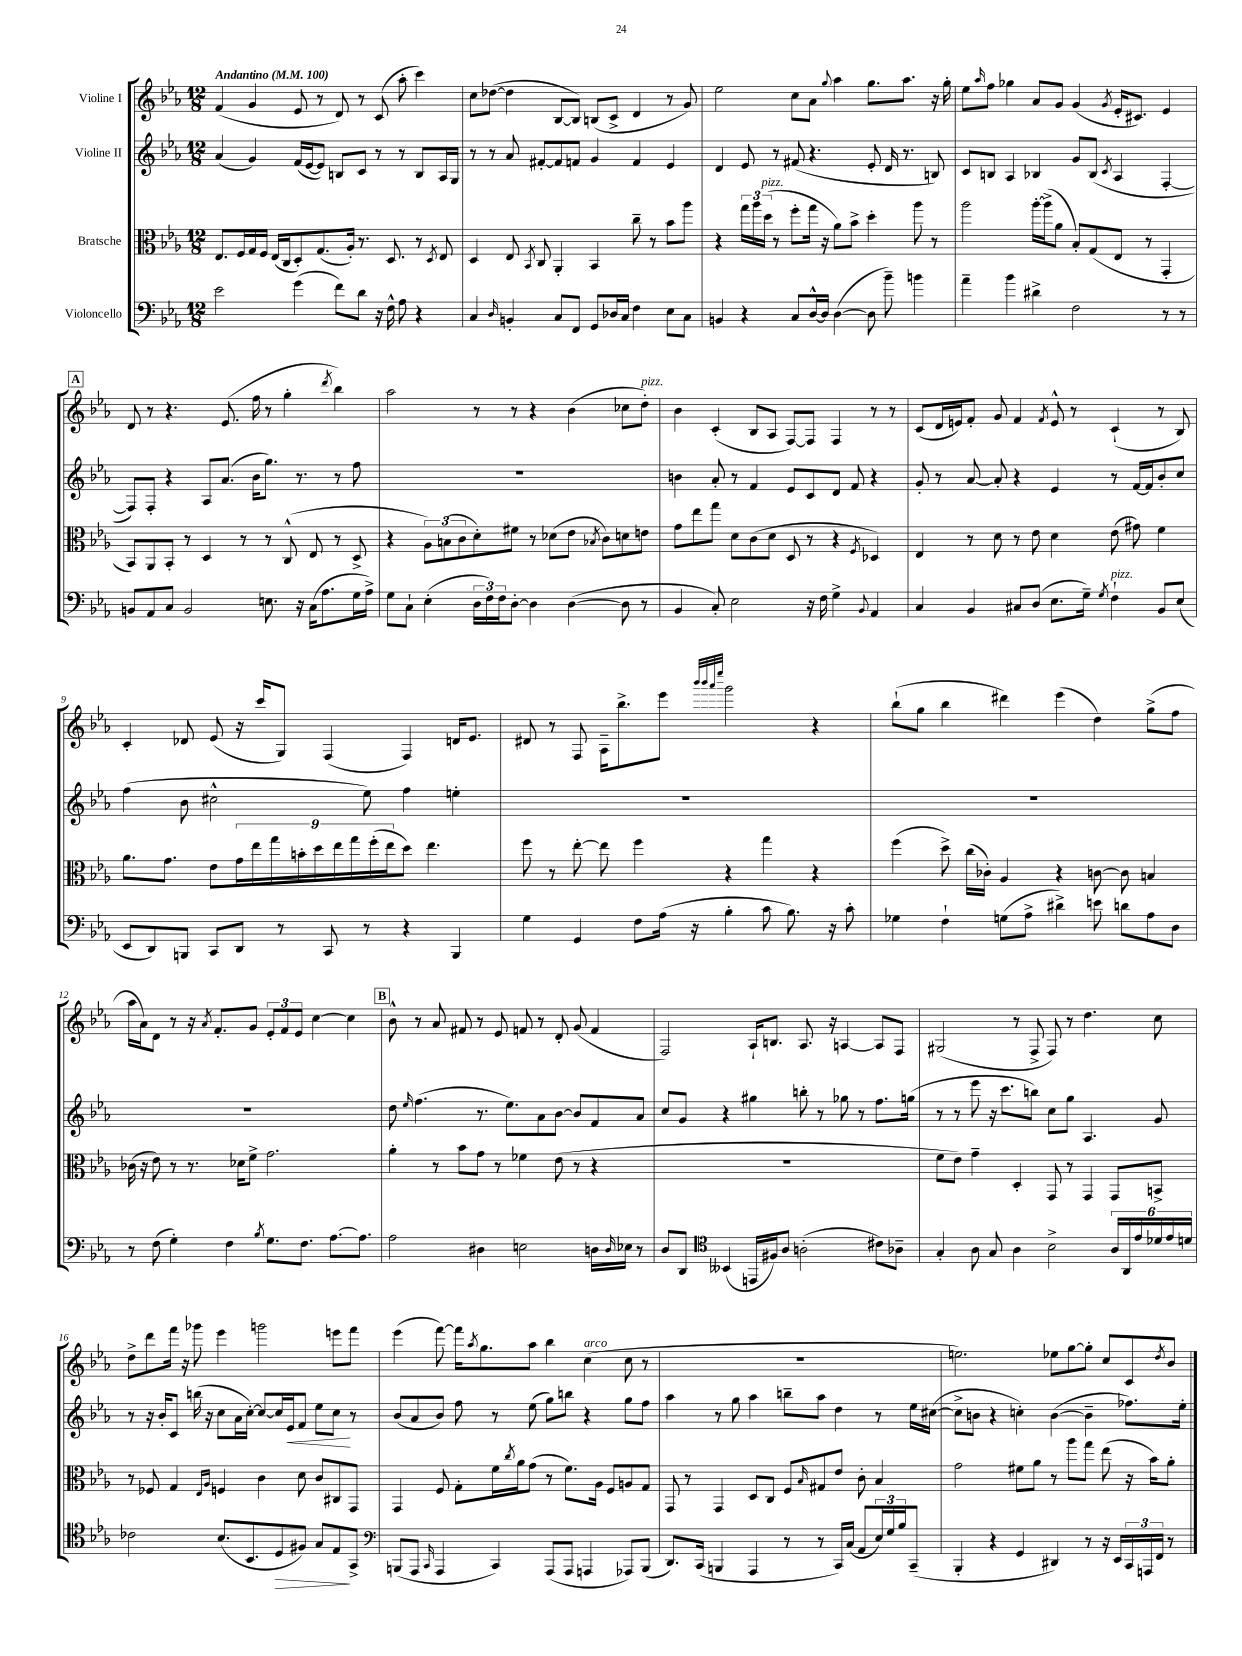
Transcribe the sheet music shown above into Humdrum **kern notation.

**kern	**kern	**kern	**kern
*staff4	*staff3	*staff2	*staff1
*clefF4	*clefC3	*clefG2	*clefG2
*k[b-e-a-]	*k[b-e-a-]	*k[b-e-a-]	*k[b-e-a-]
*M12/8	*M12/8	*M12/8	*M12/8
*MM100	*MM100	*MM100	*MM100
2e-	8.E-	(4a-	(4f
.	16F	.	.
.	16G	4g)	4g
.	16F	.	.
.	(16E-	.	.
.	16C	.	.
(4g	8D')	(16f	8e-
.	.	[16e-	.
.	(8.G	8e-])	8r
8f)	.	8B	8d)
.	16A-')	.	.
8d	8.r	8c	8r
16r	.	8r	(8c
16F^^	8.D	.	.
8A-	.	8r	8aa-'
4r	8r	8B	4ccc)
.	8qD	.	.
.	8E-	16A-	.
.	.	16G	.
=	=	=	=
4C	4D	8r	8cc
.	.	8r	([8dd-
16qqD	.	.	.
4BB'	8E-	8a-	4dd-]
.	8qBB-	.	.
.	8C	[8f#'	.
8C	4AA-'	8f#]	[8B-
8FF	.	8f	8B-])
8GG	4BB-	4g	(8B
16D-	.	.	8c^
16C	.	.	.
4F	8cc~	4f	4d
.	8r	.	.
8E-	8b-	4e-	8r
8C	8aa-	.	8g)
=	=	=	=
4BB	4r	4d	2ee-
4r	24gg	8e-	.
.	24aa-	.	.
.	(24dd	.	.
.	8r	8r	.
8C	8ff'	(8f#	8cc
[16D^^	16gg	4.r	8a-
16D]	16r	.	.
.	.	.	8qqgg
([4D	8a-)	.	4aa-
.	8b-^	.	.
8D]	4dd'	8e-'	8.gg
8b-~)	.	16d	.
.	.	8.r	8.aa-
4b	8aa-	.	.
.	8r	8B)	16r
.	.	.	16gg'
=	=	=	=
4a-~	2aa-	8c	8ee-
.	.	.	16qqaa-
.	.	8B	8ff
4b-	.	4A-	4gg-
4d#^	[16aa-'	4B-	8a-
.	(16aa-^]	.	.
.	8a-	.	8g
2F	8B-')	8g	(4g
.	(8G	(8B-	.
.	.	8qc	8qg
.	8E-	4A-	16e-'
.	.	.	8.c#)
.	8r	.	.
8r	4GG'	[4F'	4e-
8r	.	.	.
=	=	=	=
8BB	8BB-)	8F])	8d
8AA-	8AA-	8F'	8r
8C	8BB-'	4r	4.r
2BB	8r	.	.
.	4D	8A-	.
.	.	(8.a-	(8.e-
.	8r	.	.
.	.	16b-	16ff
8.E	8r	8.gg)	8r
.	(8C^^	.	4gg'
16r	.	8.r	.
(16C	8E-	.	.
8.A-	.	.	.
.	.	.	8qddd
.	8r	8r	4bb-)
16G	8D^	8ff	.
16A-^)	.	.	.
=	=	=	=
8G	4r	1.r	2aa-
8C`	.	.	.
(4E-'	12A-)	.	.
.	(12B	.	.
.	12c	.	.
24D	8d')	.	8r
24F)	.	.	.
24F	.	.	.
[8D'	8f#	.	8r
4D]	8r	.	4r
.	(8d-	.	.
([4D	8e-	.	(4b-
.	8qB-	.	.
.	8c)	.	.
8D]	8d	.	8cc-
8r	8e	.	8dd')
=	=	=	=
4BB-	8g	4b	4b-
.	8ee-	.	.
8C')	8gg	8a-'	(4c'
2E-	8d	8r	.
.	(8c	4f	8B-
.	8d	.	8A-
.	8D	8e-	[8F)
16r	8r	8c	8F]
16F	.	.	.
4G^	4r	8d	4F
.	.	8f	.
8qqBB-	8qF	.	.
4AA-	4D-)	4r	8r
.	.	.	8r
=	=	=	=
4C	4E-	8g'	(8c
.	.	8r	16d
.	.	.	16e)
4BB-	8r	[8a-	8f'
.	8d	8a-']	8g
8C#	8r	4r	4f
(8D	8e-	.	.
.	.	.	8qf
8.E-	4d	4e-	8e^^
.	.	.	8r
16G~)	.	.	.
8qG	.	.	.
4F`	(8e-	8r	(4c`
.	8g#)	[16f	.
.	.	16f]	.
8BB-	4f	8b-'	8r
(8E-	.	8cc	8B-)
=	=	=	=
8EE-	8.a-	(4ff	4c'
8DD)	.	.	.
.	8.g	.	.
8BBB	.	8b-	8d-
8CC	8e-	2cc#^^	(8e-
8DD	18g	.	16r
.	18ee-	.	.
.	.	.	16ccc
.	18gg	.	.
8r	.	.	8G)
.	18b'	.	.
.	18dd	.	.
8CC	.	.	(4F
.	18ee-	.	.
.	18gg	.	.
8r	.	8ee-)	.
.	(18ff'	.	.
.	18ee-	.	.
4r	8dd)	4ff	4F)
.	4.ee-	.	.
4BBB	.	4ee'	16d
.	.	.	8.e-
=	=	=	=
4G	8ff	1.r	8d#
.	8r	.	8r
4GG	[8ee-'	.	8F
.	8ee-]	.	16A-~
.	.	.	8.bb-^
8F	4ff	.	.
(16A-	.	.	8eee-
16r	.	.	.
.	.	.	32qqbbb-
.	.	.	32qqbbb-
.	.	.	32qqaaa-
.	.	.	32qqeeee-
4B-'	4r	.	2ggg
8c	4gg	.	.
8.B-)	.	.	.
.	4r	.	4r
16r	.	.	.
8c'	.	.	.
=	=	=	=
4G-	(4ff	1.r	(8bb-`
.	.	.	8gg
4F`	8dd^)	.	4bb-
.	(16cc	.	.
.	16c-')	.	.
(8G	4A-	.	4ddd#)
8A-^	.	.	.
4d#^)	4r	.	(4eee-
8e	[8c	.	4dd)
8d	8c]	.	.
8A-	4B	.	(8gg^
8D	.	.	8ff
=	=	=	=
8r	(16c-	1.r	16aa-
.	16r	.	16a-)
(8F	8e-)	.	8d
4G')	8r	.	8r
.	8.r	.	16r
.	.	.	8qa-
.	.	.	8.f'
4F	.	.	.
.	16d-	.	.
.	8f^	.	8g
8qB-	.	.	.
8.G	2.g	.	12e-'
.	.	.	12f
.	.	.	12e-
8.F	.	.	.
.	.	.	[4cc
[8.A-	.	.	.
.	.	.	4cc]
8.A-]	.	.	.
=	=	=	=
2A-	4a-'	8dd	8b-^^
.	.	16qqee-	.
.	.	(4.ff	8r
.	8r	.	8a-
.	8b-	.	8f#
4D#	8g	8.r	8r
.	8r	.	8e-
.	.	8.ee-)	.
2E	4f-	.	8f
.	.	8a-	8r
.	(8e-	[8b-	8d'
.	8r	8b-]	(8g
16D	4r	8f	4f
16qqD	.	.	.
16E-	.	.	.
8r	.	8a-	.
=	=	=	=
8D	1.r	8cc	2F)
8DD	.	8g	.
*clefC4	*	*	*
(4BB--	.	4r	.
16EE	.	4gg#	16A-`
16F#)	.	.	8.B
8A-	.	.	.
(2A'	.	8bb'	8.A-
.	.	8r	.
.	.	.	16r
.	.	8gg-	[4A
.	.	8r	.
8c#)	.	8.ff	8A]
8A-~	.	.	8F
.	.	(16gg	.
=	=	=	=
4G'	8f	8r	(2G#
.	8e-)	8r	.
8A-	4g~	8eee-	.
8G	.	16r	.
.	.	8.ccc	.
4A-	4D'	.	8r
.	.	8bb)	8F^
2B-^	8GG	8cc	8F)
.	8r	8gg	8r
.	4GG	4.A-	4.dd
24A-	8GG	.	.
24AA-	.	.	.
24e-	.	.	.
24d-	8BB^	8g	8cc
24e-	.	.	.
24d	.	.	.
=	=	=	=
2c-	8r	8r	8dd^
.	8F-	16r	8ddd
.	.	16b-'	.
.	4G	8c	16fff
.	.	.	16r
.	.	(16bb	8ggg-
.	.	16r	.
.	16qqE-	.	.
.	16qqA-	.	.
(8.B-	4F	8cc	4eee-
.	.	16a-	.
8.BB-	.	[16cc')	.
.	4c	8cc_	2ggg
8D	.	16cc]	.
.	.	16e-	.
8F#)	8d	8f	.
8G	8c	8ee-	.
8E-	8C#	8cc	8eee
8GG^	8GG	8r	8fff
=	=	=	=
*clefF4	*	*	*
(8BBB	4GG	(8b-	(4eee-
8AAA-	.	8a-	.
16qqCC	.	.	.
4AAA-	8F	8b-)	[8fff)
.	8G'	8ff	16fff]
.	.	.	8qaa-
.	.	.	8.gg
4CC)	16f	8r	.
.	8qcc	.	.
.	16a-	.	.
.	(8g	(8ee-	8aa-
(8AAA-	8r	8gg)	4bb-
8AAA-	8.f)	8bb	.
4AAA	.	4r	(4cc
.	16A-	.	.
.	8F	.	.
8AAA-)	8A	8gg	8cc
(8BBB	8G	8ff	8r
=	=	=	=
8.DD)	8GG	4aa-	1.r
.	8r	.	.
(16CC	.	.	.
4BBB	4GG	8r	.
.	.	8gg	.
4AAA-	8D	4aa-	.
.	8C	.	.
8r	8F	8bb~	.
.	16qqB-	.	.
8r	8G#	8aa-	.
16CC)	8e-	4dd	.
(16C	.	.	.
8AA-	8c'	.	.
24E-)	4B-	8r	.
24G	.	.	.
24B-	.	.	.
(8CC~	.	16ee-	.
.	.	([16cc#	.
=	=	=	=
4BBB-'	2g	8cc#^]	2.ee)
.	.	8b	.
4r	.	4r	.
4GG	8f#	4cc')	.
.	8a-	.	.
4DD#)	8r	([4b	8ee-
.	8aa-	.	[8gg
8r	8gg	4b~]	8gg']
16r	(8ee-	.	8cc
16EE-	.	.	.
24CC	16r	8.ff-)	8c
24AAA	.	.	.
.	16b-)	.	.
24FF	.	.	.
.	.	.	8qdd
8r	8a-'	.	8b-
.	.	16ee-'	.
==	==	==	==
*-	*-	*-	*-
